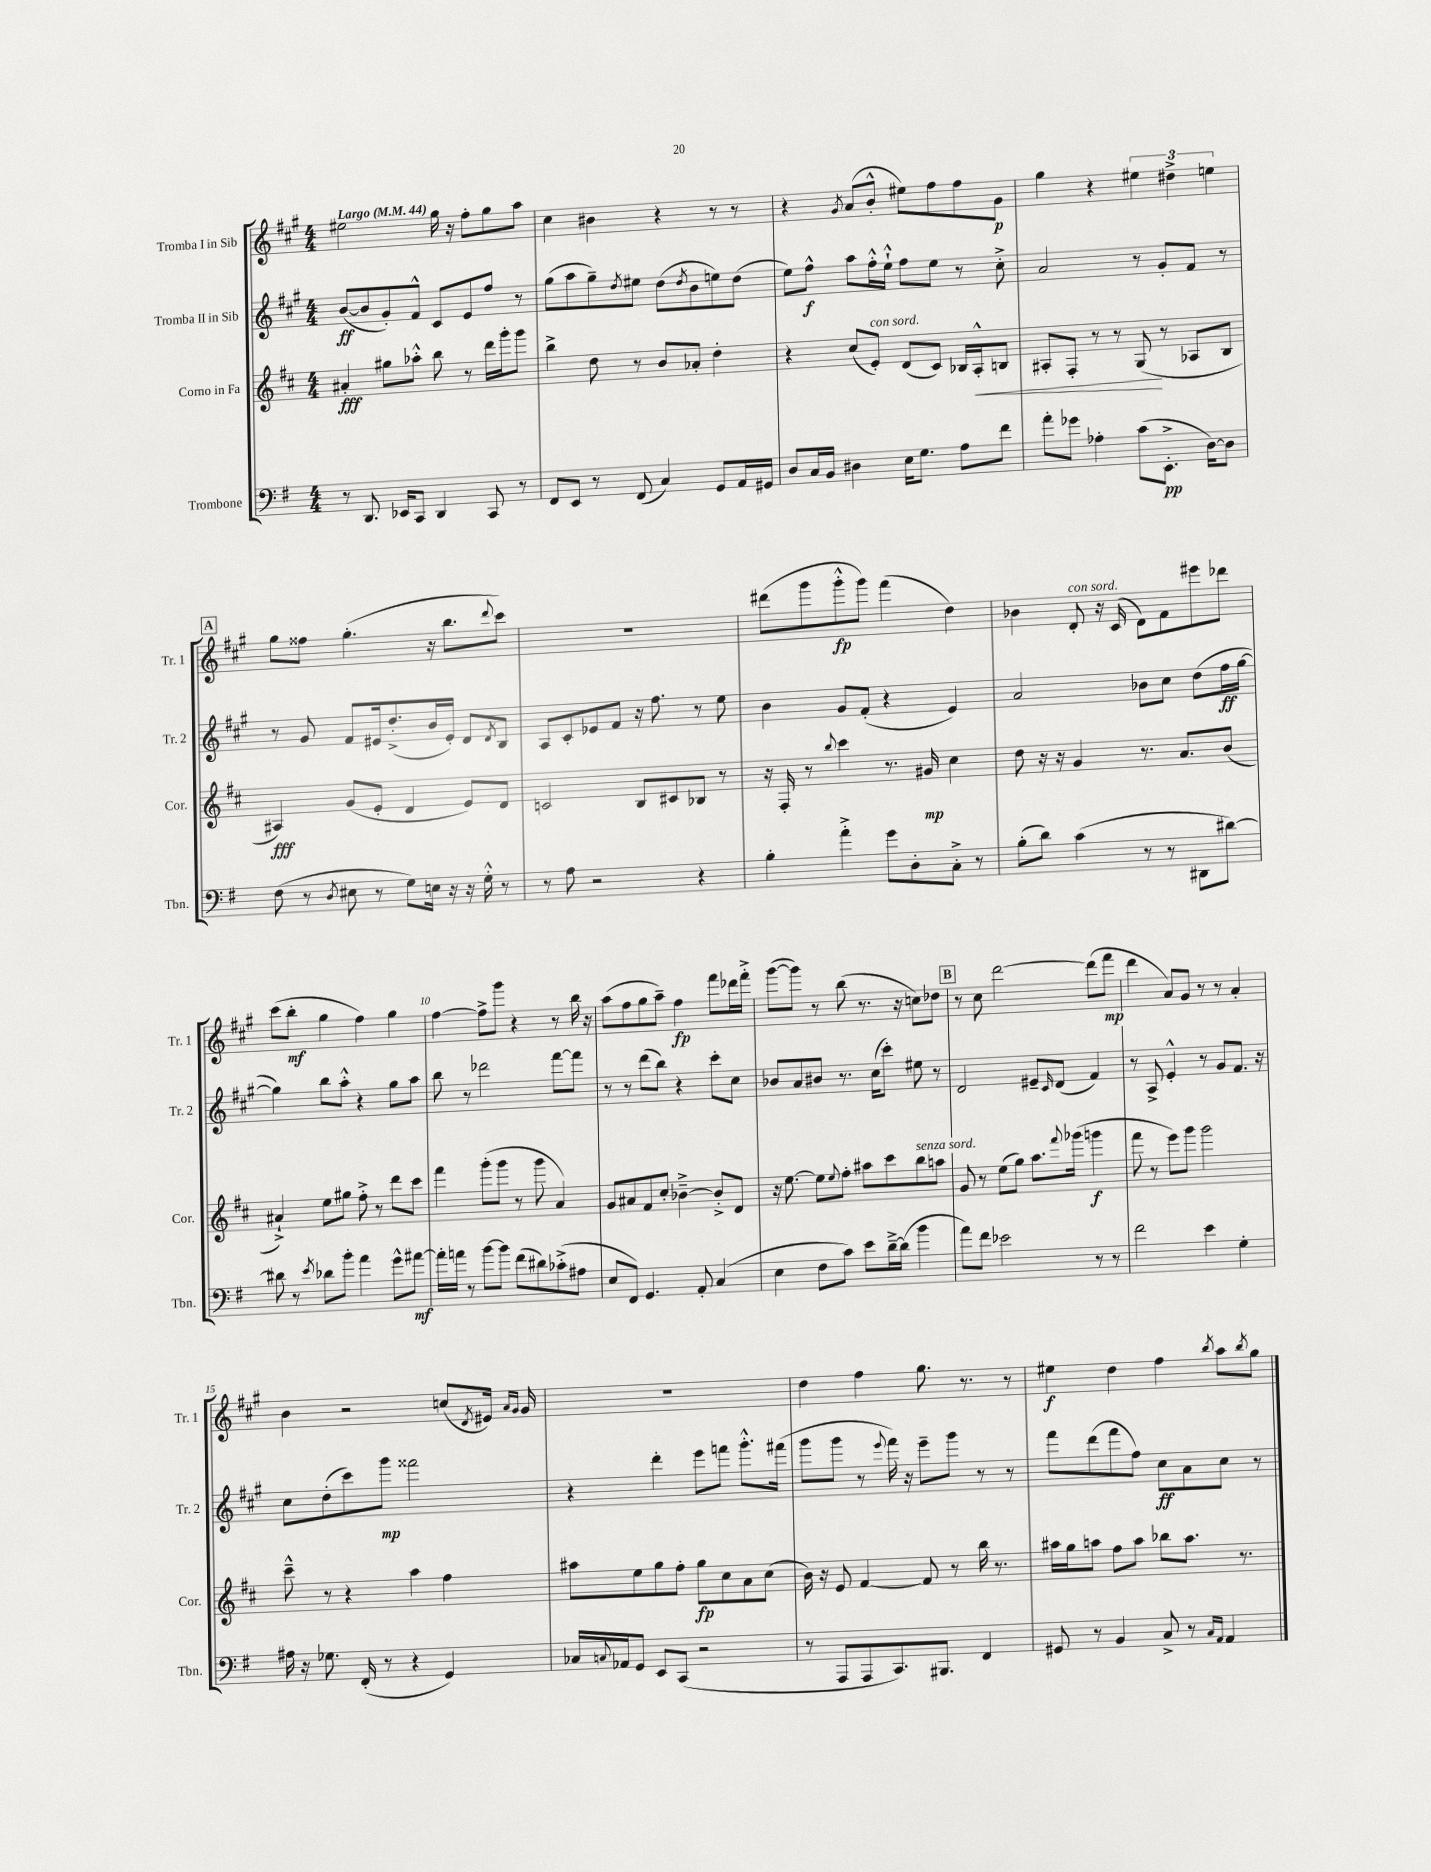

**kern	**dynam	**kern	**dynam	**kern	**dynam	**kern	**dynam
*part4	*part4	*part3	*part3	*part2	*part2	*part1	*part1
*staff4	*staff4	*staff3	*staff3	*staff2	*staff2	*staff1	*staff1
*I"Trombone	*	*I"Corno in Fa	*	*I"Tromba II in Sib	*	*I"Tromba I in Sib	*
*I'Tbn.	*	*I'Cor.	*	*I'Tr. 2	*	*I'Tr. 1	*
*clefF4	*	*clefG2	*	*clefG2	*	*clefG2	*
*k[f#]	*	*k[f#c#]	*	*k[f#c#g#]	*	*k[f#c#g#]	*
*M4/4	*	*M4/4	*	*M4/4	*	*M4/4	*
*MM44	*	*MM44	*	*MM44	*	*MM44	*
=1	=1	=1	=1	=1	=1	=1	=1
!	!	!	!	!	!	!LO:TX:a:B:t=Largo	!
8r	.	4a#X'/	fff	([8b/L	ff	2ee#X\	.
8.DD/	.	.	.	8b/]	.	.	.
.	.	8gg#X\L	.	8g#'/)	.	.	.
16EE-X/KL	.	.	.	.	.	.	.
8CC/J	.	8aa-X'^^\J	.	8f#^^/J	.	.	.
4DD/	.	8bb\	.	8c#/L	.	16gg#\	.
.	.	.	.	.	.	16r	.
.	.	8r	.	8e/	.	8ff#'\L	.
8CC/	.	16ddd\LL	.	8ff#/J	.	8gg#\	.
.	.	16ggg'\J	.	.	.	.	.
8r	.	8ggg\J	.	8r	.	8aa\J	.
=2	=2	=2	=2	=2	=2	=2	=2
8FF#/L	.	4bb^\	.	(8gg#\L	.	4cc#\	.
8EE/J	.	.	.	8aa\	.	.	.
8r	.	8dd\	.	8gg#~\)	.	4b#X\	.
.	.	.	.	8qdd/	.	.	.
(8FF#/	.	8r	.	8ee#X\J	.	.	.
4C/)	.	8b/L	.	(8dd\L	.	4r	.
.	.	.	.	8qdd/	.	.	.
.	.	8a-X'/J	.	8b\	.	.	.
8GG/L	.	4dd'\	.	8een\)	.	8r	.
16AA/L	.	.	.	(8dd\J	.	8r	.
16GG#X/JJ	.	.	.	.	.	.	.
=3	=3	=3	=3	=3	=3	=3	=3
8D/L	.	4r	.	8ee\L)	.	4r	.
16C/L	.	.	.	8ff#^^\J	f	.	.
16BB/JJ	.	.	.	.	.	.	.
.	.	.	.	.	.	8qg#/	.
4D#X\	.	(8cc#/L	.	8aa\L	.	(8a/L	.
!	!	!LO:TX:a:i:t=con sord.	!	!	!	!	!
.	.	8e'/J)	.	16ff#'^^\L	.	8b'^^/J	.
.	.	.	.	16ee`^^\JJ	.	.	.
16E\KL	.	(8d/L	.	8ff#\L	.	8ee#X\L)	.
8.G\J	.	.	.	.	.	.	.
.	.	8c#/J)	.	8ee\J	.	8ff#\	.
8A\L	.	16B-X/LL	.	8r	.	8ff#\	.
!	!	!	!LO:HP:b	!	!	!	!
.	.	16A'^^/J	<	.	.	.	.
8f#\J	.	8Bn/J	.	8cc#'^\	.	8g#\J	p
=4	=4	=4	=4	=4	=4	=4	=4
8a'\L	.	8A#X'/L	.	2a/	.	4gg#\	.
8g-X\J	.	8F#'/J	.	.	.	.	.
4A-X'\	.	8r	.	.	.	4r	.
.	.	8r	.	.	.	.	.
(8c\L	.	(8G/	.	8r	.	6ee#X\	.
8.EE'^\J	pp	8r	[	8g#'/L	.	.	.
.	.	.	.	.	.	6dd#X^\	.
.	.	8A-X/L	.	8f#/J	.	.	.
[16D\KL)	.	.	.	.	.	.	.
.	.	.	.	.	.	6een\	.
8D\J]	.	8B/J	.	8r	.	.	.
!!LO:LB:g=z
!!LO:REH:place=s1:t=A
=5	=5	=5	=5	=5	=5	=5	=5
(8F#\	.	4A#X/)	fff	8r	.	8gg#\L	.
8r	.	.	.	8g#/	.	8ff##X\J	.
8qD/	.	.	.	.	.	.	.
8E#X\	.	(8g/L	.	8f#/L	.	(4.gg#'\	.
8r	.	8e'/J	.	16e#X/k	.	.	.
.	.	.	.	(8.dd'^/	.	.	.
8G\L)	.	4d/	.	.	.	.	.
16En\Jk	.	.	.	16b/L	.	16r	.
16r	.	.	.	16e#'/JJ)	.	8.bb\L	.
16r	.	8e/L)	.	8d/L	.	.	.
16G'^^\	.	.	.	.	.	.	.
.	.	.	.	8qd/	.	8qqddd/	.
8r	.	8d/J	.	8B/J	.	8ccc#\J)	.
=6	=6	=6	=6	=6	=6	=6	=6
8r	.	2cn/	.	8A/L	.	1r	.
8A\	.	.	.	8c#'/	.	.	.
2r	.	.	.	8e-X/	.	.	.
.	.	.	.	8f#/J	.	.	.
.	.	8B/L	.	16r	.	.	.
.	.	.	.	8.ff#\	.	.	.
.	.	8c#X/	.	.	.	.	.
4r	.	8B-X/J	.	8r	.	.	.
.	.	8r	.	8ee\	.	.	.
=7	=7	=7	=7	=7	=7	=7	=7
4B'\	.	16r	.	4b\	.	(8ddd#X\L	.
.	.	16F#'/	.	.	.	.	.
.	.	8r	.	.	.	8ggg#\	.
.	.	8qqbb/	.	.	.	.	.
4a'^\	.	4ccc#\	.	8g#/L	.	8ggg#'^^\	fp
.	.	.	.	(8f#'/J	.	8ggg#\J)	.
8g\L	.	8.r	.	4r	.	(4fff#\	.
8D'\	.	.	.	.	.	.	.
.	.	16g#X/	mp	.	.	.	.
8C'^\J	.	4cc#\	.	4e/)	.	4dd\)	.
8r	.	.	.	.	.	.	.
=8	=8	=8	=8	=8	=8	=8	=8
(8B'\L	.	8dd\	.	2a/	.	4b-X\	.
8d\J)	.	16r	.	.	.	.	.
.	.	16r	.	.	.	.	.
!	!	!	!	!	!	!LO:TX:a:i:t=con sord.	!
(4c\	.	4g/	.	.	.	8d'/	.
.	.	.	.	.	.	16r	.
.	.	.	.	.	.	(16c#/	.
8r	.	8.r	.	8b-X\L	.	8d\L)	.
8r	.	.	.	8cc#\J	.	8f#\	.
.	.	8.a/L	.	.	.	.	.
8DD#X\L	.	.	.	(8dd\L	.	8eee#X\	.
[8d#X\J)	.	(8b/J	.	16ff#\L	ff	8ddd-X\J	.
.	.	.	.	[16gg#\JJ	.	.	.
!!LO:LB:g=z
=9	=9	=9	=9	=9	=9	=9	=9
8d#X\]	.	4a#X`^/)	.	4gg#\])	.	(8ccc#\L	.
8r	.	.	.	.	.	8bb'\J	mf
8qe/	.	.	.	.	.	.	.
8d-X\L	.	8ee\L	.	8bb\L	.	4gg#\	.
8b'\J	.	8gg#X\J	.	8aa'^^\J	.	.	.
4a\	.	8ff#'^\	.	4r	.	4ff#\)	.
.	.	8r	.	.	.	.	.
8g^^\L	.	8ddd\L	.	8gg#\L	.	4gg#\	.
[8a#X\J	mf	8ccc#\J	.	8aa\J	.	.	.
=10	=10	=10	=10	=10	=10	=10	=10
16a#'\LL]	.	4fff#\	.	8bb\	.	[4ff#\	.
16an\JJ	.	.	.	.	.	.	.
8r	.	.	.	8r	.	.	.
[8b\L	.	(8ggg'\L	.	2ddd-X\	.	8ff#^\L]	.
8b\J]	.	8ggg\J	.	.	.	8ggg#\J	.
(8f#\L	.	8r	.	.	.	4r	.
8d#X\)	.	8ggg\	.	.	.	.	.
(8c-X'^\	.	4a/)	.	[8fff#\L	.	8r	.
8A#X\J	.	.	.	8fff#\J]	.	16bb\	.
.	.	.	.	.	.	16r	.
=11	=11	=11	=11	=11	=11	=11	=11
8E/L	.	8g/L	.	8r	.	(8aa\L	.
8FF#/J)	.	8a#X/	.	8r	.	8ff#\	.
4.GG/	.	8f#/	.	(8ddd\L	.	8gg#\	.
.	.	8cc#'/J	.	8bb\J)	.	8aa~\J)	.
.	.	[4b-X~^\	.	4r	.	4ff#\	fp
8AA'/	.	.	.	.	.	.	.
(4C/	.	8b-'^/L]	.	8ccc#'\L	.	8fff#\L	.
.	.	8d/J	.	8cc#\J	.	16ddd-X\L	.
.	.	.	.	.	.	16fff#'^\JJ	.
=12	=12	=12	=12	=12	=12	=12	=12
4E\	.	16r	.	8b-X/L	.	([8ggg#\L	.
.	.	[8.ee\	.	.	.	.	.
.	.	.	.	8a/	.	8ggg#\J])	.
8F#\L	.	8ee\L]	.	8b#X/J	.	8r	.
.	.	8qqee/	.	.	.	.	.
8c\J)	.	8ff#'\J	.	8.r	.	(8bb\	.
8e\L	.	8aa#X\L	.	.	.	8.r	.
.	.	.	.	(16cc#\KL	.	.	.
[16d~^\L	.	8ccc#\	.	8ccc#'\J)	.	.	.
(16d\JJ]	.	.	.	.	.	16r	.
!	!	!LO:TX:a:i:t=senza sord.	!	!	!	!	!
4b\	.	8bb\	.	8ee#X\	.	8ccn\L)	.
.	.	8aan\J	.	8r	.	8dd-X\J	.
!!LO:REH:place=s1:t=B
=13	=13	=13	=13	=13	=13	=13	=13
8a\L)	.	8g/	.	2d/	.	8r	.
8f#\J	.	8r	.	.	.	8cc#\	.
2e-X\	.	(8ee\L	.	.	.	[2ddd\	.
.	.	8gg\J)	.	.	.	.	.
.	.	8.aa\L	.	8e#X~/L	.	.	.
.	.	.	.	16qqc#/	.	.	.
.	.	.	.	(8d/J	.	.	.
.	.	8qqfff#/	.	.	.	.	.
.	.	(16ggg-X\Jk	.	.	.	.	.
8r	.	4gggn\	f	4f#/)	.	(8ddd\L]	.
8r	.	.	.	.	.	8fff#\J	mp
=14	=14	=14	=14	=14	=14	=14	=14
2f#\	.	8fff#\	.	8r	.	4ddd\	.
.	.	8r	.	8A^/	.	.	.
.	.	8eee\L)	.	4e'^^/	.	8a/L)	.
.	.	8ggg\J	.	.	.	8g#/J	.
4e\	.	2ggg\	.	8r	.	8r	.
.	.	.	.	8g#/L	.	8r	.
4G'\	.	.	.	8.f#/J	.	4a'/	.
.	.	.	.	16r	.	.	.
!!LO:LB:g=z
=15	=15	=15	=15	=15	=15	=15	=15
16A#X\	.	8ccc#~^^\	.	8cc#\L	.	4b\	.
16r	.	.	.	.	.	.	.
8.G-X\	.	8r	.	(8dd'\	.	.	.
.	.	4r	.	8ccc#\)	.	2r	.
(16FF#'/	.	.	.	.	.	.	.
8r	.	.	.	8ggg#\J	mp	.	.
4r	.	4aa\	.	2fff##X\	.	.	.
4GG/)	.	4ff#\	.	.	.	(8ccn/L	.
.	.	.	.	.	.	8qd/	.
.	.	.	.	.	.	16e#X/Jk)	.
.	.	.	.	.	.	16qqa/LL	.
.	.	.	.	.	.	16qqg#/JJ	.
.	.	.	.	.	.	16g#/	.
=16	=16	=16	=16	=16	=16	=16	=16
16C-X/LL	.	8aa#X\L	.	4r	.	1r	.
8qqCn/	.	.	.	.	.	.	.
16AA-X/J	.	.	.	.	.	.	.
8GG/J	.	8ee\	.	.	.	.	.
8EE/L	.	8gg\	.	4ddd'\	.	.	.
(8CC/J	.	8ff#'\J	.	.	.	.	.
2r	.	8gg\L	fp	8eee\L	.	.	.
.	.	8cc#\	.	8fffn\J	.	.	.
.	.	8a\	.	8.ggg#'^^\L	.	.	.
.	.	(8cc#\J	.	.	.	.	.
.	.	.	.	(16fff#X\Jk	.	.	.
=17	=17	=17	=17	=17	=17	=17	=17
8r	.	16b\)	.	8ggg#\L	.	4dd\	.
.	.	16r	.	.	.	.	.
8AAA/L	.	8e/	.	8ggg#\J	.	.	.
8AAA/	.	[4f#/	.	8r	.	4ff#\	.
.	.	.	.	8qqeee/	.	.	.
8.CC/)	.	.	.	16fff#\)	.	.	.
.	.	.	.	16r	.	.	.
.	.	8f#/]	.	8eee~\L	.	8.gg#\	.
8.BBB#X/J	.	.	.	.	.	.	.
.	.	8r	.	8ggg#\J	.	.	.
.	.	.	.	.	.	8.r	.
4FF#/	.	16bb\	.	8r	.	.	.
.	.	8.r	.	.	.	.	.
.	.	.	.	8r	.	8r	.
=18	=18	=18	=18	=18	=18	=18	=18
8GG#X/	.	16aa#X\LL	.	8fff#\L	.	4ee#X\	f
.	.	16gg\J	.	.	.	.	.
8r	.	8aan\J	.	(8ddd\	.	.	.
4BB/	.	8ff#\L	.	8fff#\	.	4dd\	.
.	.	8aa\J	.	8ff#\J)	.	.	.
8C^/	.	8bb-X\L	.	8cc#\L	ff	4ff#\	.
8r	.	8.aa\J	.	8a\	.	.	.
16qqC/LL	.	.	.	.	.	.	.
16qqAA/JJ	.	.	.	.	.	8qbb/	.
4AA/	.	.	.	8cc#\J	.	8aa\L	.
.	.	8.r	.	.	.	.	.
.	.	.	.	.	.	8qbb/	.
.	.	.	.	8r	.	8gg#\J	.
==	==	==	==	==	==	==	==
*-	*-	*-	*-	*-	*-	*-	*-
